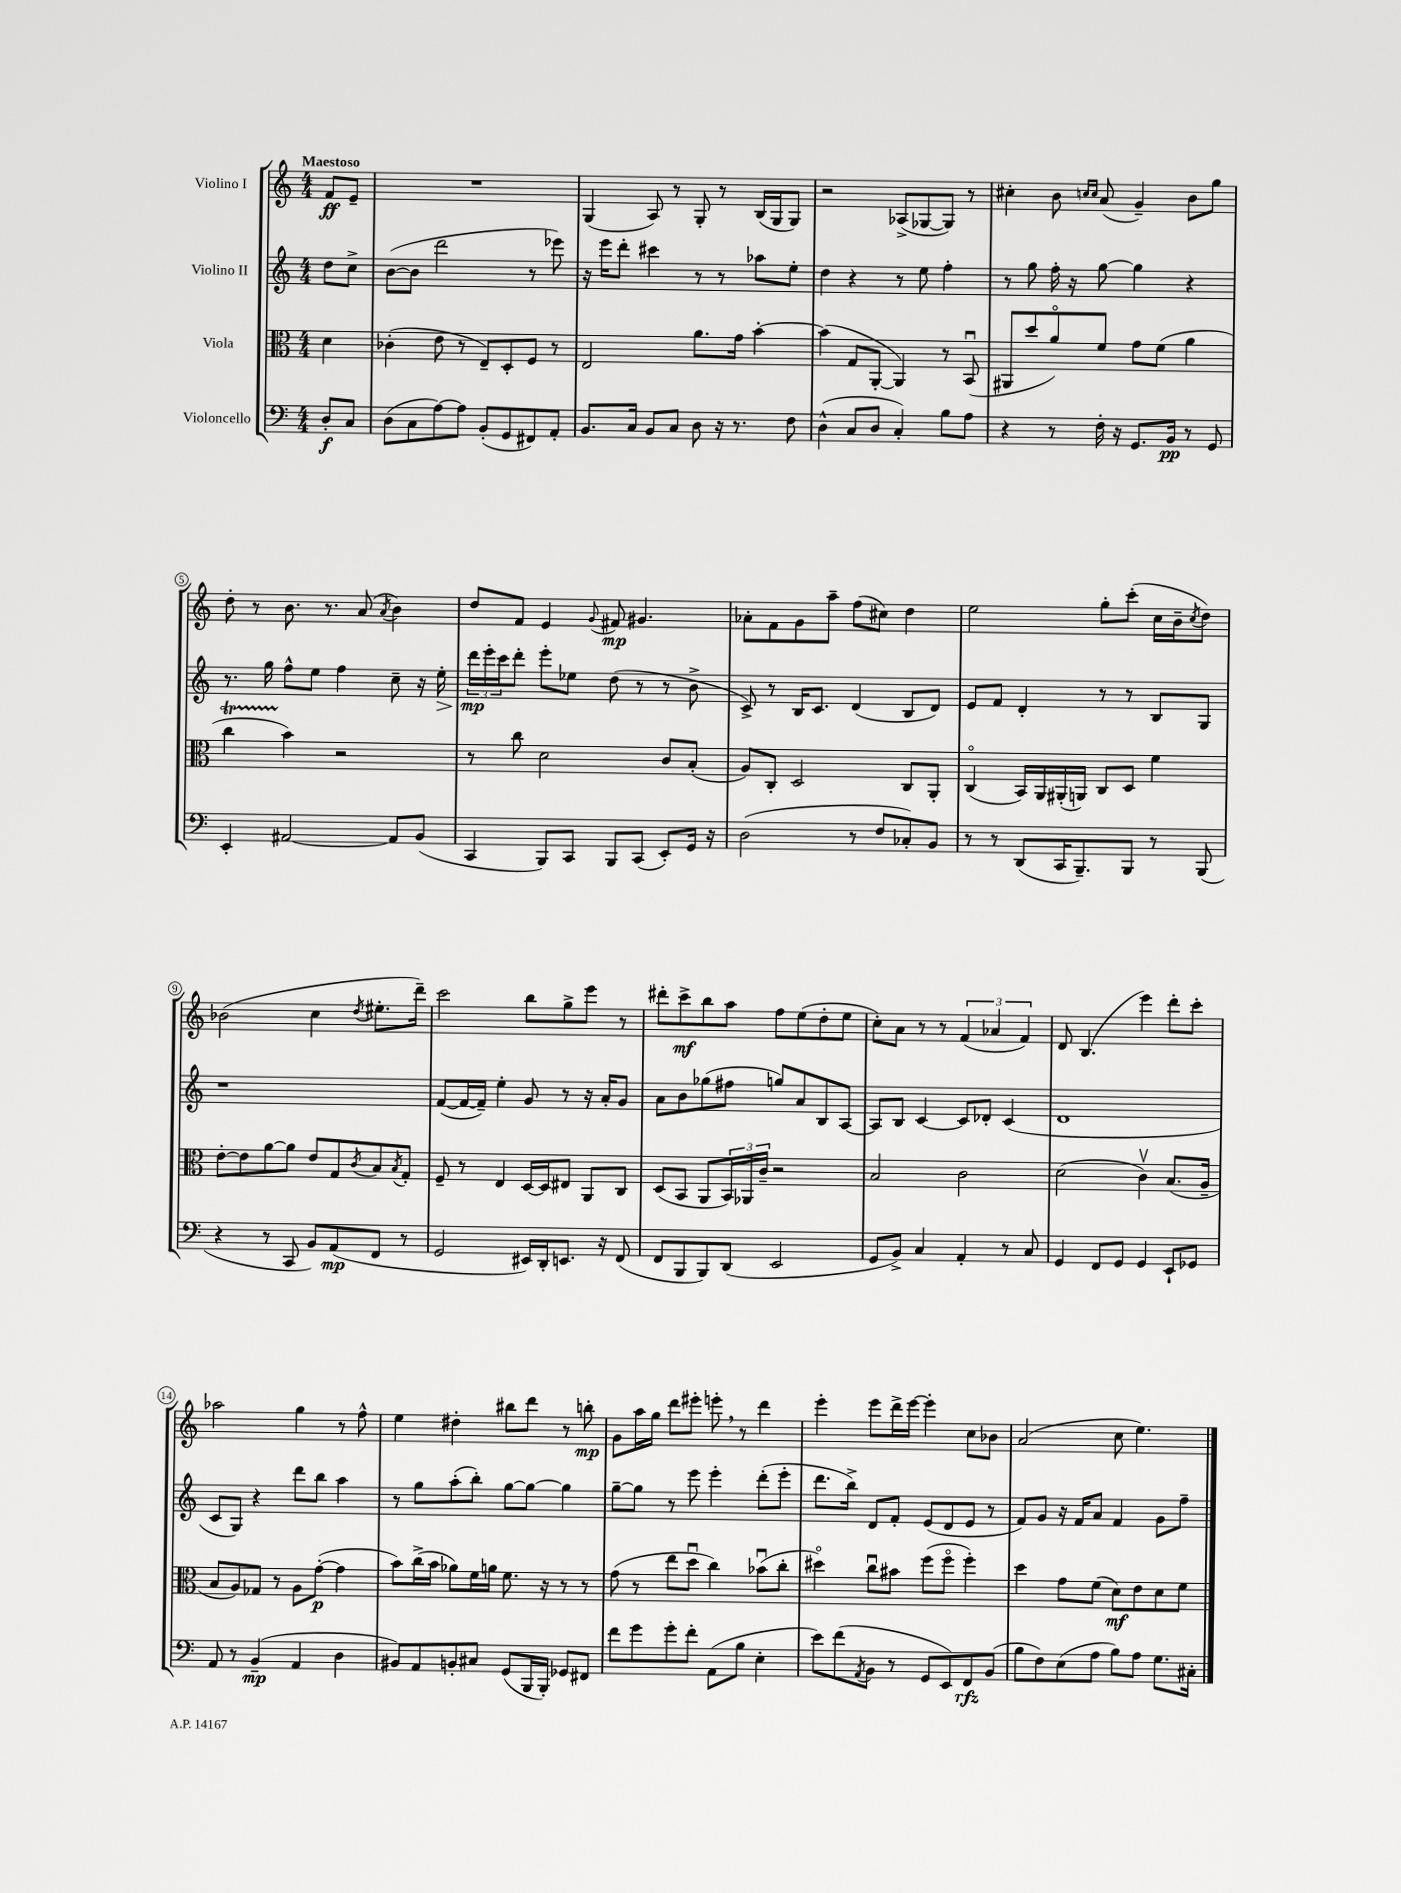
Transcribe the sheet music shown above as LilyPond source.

<<
\new StaffGroup <<
\new Staff = "s0" \with { instrumentName = "Violino I" } {
    \clef treble \key c \major \numericTimeSignature \time 4/4 \partial 4 \tempo "Maestoso"
    f'8\ff e'8-- |
    R1 |
    g4( a8) r8 g8-. r8 b16( g16 g8) |
    r2 aes8->( ges8~ ges8) r8 |
    cis''4-. b'8 \grace { c''16 c''16 } a'8( g'4--) b'8 g''8 |
    d''8-. r8 b'8. r8. a'8( \acciaccatura { a'8 } b'4) |
    d''8 f'8 e'4 \appoggiatura { g'8 } fis'8\mp gis'4. |
    aes'8-. f'8 g'8 a''8-- f''8( cis''8) d''4 |
    e''2 g''8-. c'''8-.( c''16 b'16-- \acciaccatura { c''8 } d''8) |
    bes'2( c''4 \acciaccatura { d''8 } eis''8.-. d'''16--) |
    c'''2 b''8 g''8-> e'''8 r8 |
    dis'''8-. c'''8->\mf b''8 a''8 f''8 e''8( d''8-. e''8 |
    c''8-.) a'8 r8 r8 \tuplet 3/2 { f'4( aes'4 f'4) } |
    d'8 b4.( e'''4) d'''8-. c'''8-. |
    aes''2 g''4 r8 f''8-^ |
    e''4 dis''4-. bis''8 d'''8 r8 b''8-.\mp |
    g'8 a''16 g''16 d'''8 eis'''8-. e'''8-. \breathe r8 d'''4 |
    e'''4-. e'''8 d'''16-> e'''16~ e'''4-. c''8 bes'8 |
    a'2( c''8 e''4.) \bar "|." |
}
\new Staff = "s1" \with { instrumentName = "Violino II" } {
    \clef treble \key c \major \numericTimeSignature \time 4/4 \partial 4
    d''8 c''8-> |
    b'8~( b'8 d'''2 r8 ees'''8) |
    r16 e'''16 d'''8-. cis'''4 r8 r8 aes''8 e''8-. |
    d''4 r4 r8 e''8 f''4-. |
    r8 g''8 f''16-. r16 g''8~ g''4 r4 |
    r8. g''16 f''8-^ e''8 f''4 c''8-- r16 e''16-.\> |
    \tuplet 3/2 { d'''16\mp\! e'''16-. c'''16 } d'''8-. e'''8-. ees''8 d''8( r8 r8 b'8-> |
    c'8->) r8 b16 c'8. d'4( b8 d'8) |
    e'8 f'8 d'4-. r8 r8 b8 g8 |
    r1 |
    f'8~( f'16~ f'16--) e''4-. g'8 r8 r16 a'16-. g'8 |
    a'8 b'8 ges''8( fis''8 g''8) a'8 b8 a8~ |
    a8 b8 c'4~ c'8 des'8-. c'4( |
    d'1 |
    c'8 g8) r4 d'''8 b''8 a''4 |
    r8 g''8 a''8-.( b''8-.) g''8~ g''8~ g''4 |
    g''8~-- g''8 r8 e'''8 e'''4-. d'''8-.( e'''8-. |
    d'''8. b''16->) d'8 f'8-. e'8( d'8 e'8 r8 |
    f'8) g'8 r16 f'16 a'8 f'4 g'8 f''8-- \bar "|." |
}
\new Staff = "s2" \with { instrumentName = "Viola" } {
    \clef alto \key c \major \numericTimeSignature \time 4/4 \partial 4
    d'4 |
    ces'4-.( e'8 r8 e8--) d8-. f8 r8 |
    e2 a'8. g'16 b'4~-. |
    b'4( g8 a,8~-. a,4) r8 b,8\downbow( |
    ais,8 d''8 a'8\flageolet) f'8 g'8 f'8( a'4 |
    c''4\startTrillSpan b'4\stopTrillSpan) r2 |
    r8 c''8 d'2 c'8 b8-.( |
    a8) c8-. d2 c8 a,8-. |
    c4\flageolet( b,16) a,16 ais,16-.( a,16) c8 d8 f'4 |
    e'8~-. e'8 a'8~ a'8 e'8 g8 \acciaccatura { c'8 } b8 \acciaccatura { b8 } g8-. |
    f8-- r8 e4 d16~ d16 eis8 a,8 c8 |
    d8( b,8 a,8 \tuplet 3/2 { b,16) aes,16 c'16-- } r2 |
    b2 c'2 |
    d'2( c'4\upbow) b8.( a16-- |
    b8 a8) ges8 r8 a8 g'8~-.\p( g'4 |
    b'8) c''16->( b'16 aes'8) f'16 a'16 f'8. r16 r8 r8 |
    g'8( r8 e''8 d''8\downbow c''4) bes'8\downbow( c''8-. |
    dis''4\flageolet) c''8\downbow bis'8 f''8( f''8\flageolet f''4-.) |
    d''4 g'8 f'8( d'8\mf) e'8 d'8 f'8 \bar "|." |
}
\new Staff = "s3" \with { instrumentName = "Violoncello" } {
    \clef bass \key c \major \numericTimeSignature \time 4/4 \partial 4
    d8-.\f c8 |
    d8( c8 a8~) a8 b,8-.( g,8 fis,8) a,8-. |
    b,8. c16 b,8 c8 d8 r16 r8. f8 |
    d4-^( c8 d8 c4-.) b8 a8 |
    r4 r8 f16-. r16 g,8. b,16\pp r8 g,8 |
    e,4-. ais,2~ ais,8 b,8( |
    c,4 b,,8) c,8 b,,8 c,8( e,8-.) g,16 r16 |
    d2( r8 f8 ces8-.) b,8 |
    r8 r8 d,8( c,16 b,,8.--) b,,8 r8 b,,8( |
    r4 r8 c,8 b,8) a,8\mp( f,8 r8 |
    g,2 eis,16) d,16-. e,8. r16 f,8( |
    f,8 b,,8 b,,8) d,8( e,2 |
    g,8 b,8->) c4 a,4-. r8 c8 |
    g,4 f,8 g,8 g,4 e,8-! ges,8 |
    a,8 r8 b,4--\mp( a,4 d4 |
    bis,8) a,8 b,8-. cis8 g,8( b,,16 b,,16-.) ges,8 fis,8 |
    f'8 g'8 g'8-. f'8-. a,8( b8 e4-. |
    e'8) f'8( \acciaccatura { a,8 } b,8 r8 g,8 e,8) f,8\rfz b,8( |
    b8 f8) e8( a8 b8) a8 g8. cis16-. \bar "|." |
}
>>
>>
\layout { \context { \Score \override BarNumber.stencil = #(make-stencil-circler 0.1 0.3 ly:text-interface::print) } }
